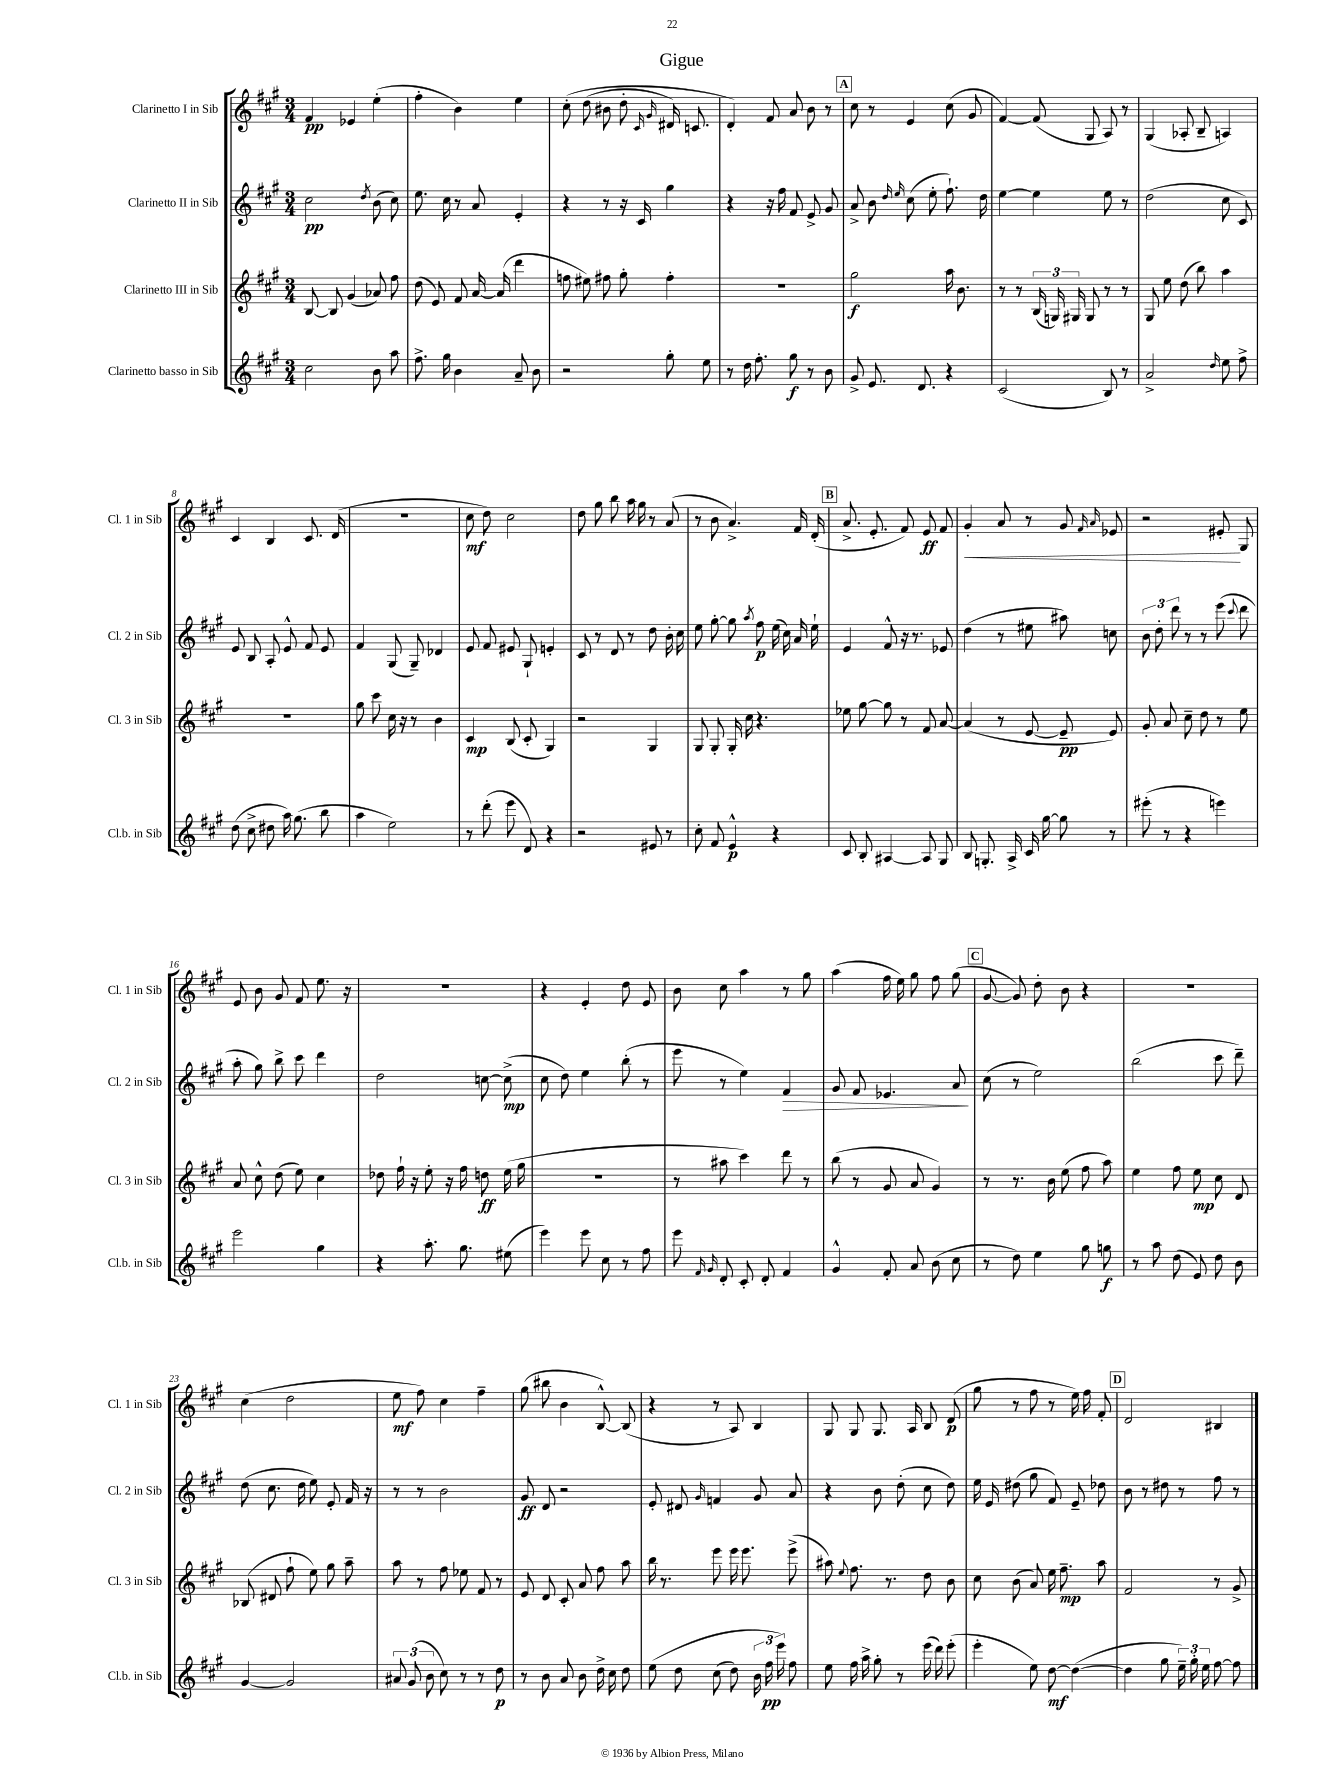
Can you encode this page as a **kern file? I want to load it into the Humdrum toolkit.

**kern	**kern	**kern	**kern
*staff4	*staff3	*staff2	*staff1
*clefG2	*clefG2	*clefG2	*clefG2
*k[f#c#g#]	*k[f#c#g#]	*k[f#c#g#]	*k[f#c#g#]
*M3/4	*M3/4	*M3/4	*M3/4
2cc#	[8B	2cc#	4f#
.	8B]	.	.
.	(4g#	.	4e-
.	.	8qdd	.
8b	8a-)	(8b	(4ee'
8aa	8ff#	8cc#)	.
=	=	=	=
8.ff#^	(8dd	8.ee	4ff#'
.	8e)	.	.
16gg#	.	16cc#	.
4b	8f#	8r	4b)
.	[16a	8a	.
.	(16a]	.	.
8a~	4ddd	4e'	4ee
8b	.	.	.
=	=	=	=
2r	8ff	4r	&(8cc#'
.	8ee#)	.	(8dd
.	8ff#	8r	8b#
.	8gg#'	16r	8dd'
.	.	16c#	.
.	.	.	16qqc#
.	.	.	16qqg#
8gg#'	4ff#'	4gg#	16d#)
.	.	.	8.c
8ee	.	.	.
=	=	=	=
8r	2.r	4r	4d'&)
16dd	.	.	.
8.ff#'	.	.	.
.	.	16r	8f#
.	.	16ff#	.
8gg#	.	8f#	8a
8r	.	8e^	8b
8b	.	8g#	8r
=	=	=	=
8g#^	2gg#	8a^	8cc#
8.e	.	8b	8r
.	.	16qqdd	.
.	.	16qqee	.
.	.	(8cc#	4e
8.d	.	.	.
.	.	8ee'	.
4r	16aa	8.ff#`)	(8cc#
.	8.b	.	.
.	.	.	8g#
.	.	16dd	.
=	=	=	=
(2c#	8r	[4ee	[4f#)
.	8r	.	.
.	(24B	4ee]	(8f#]
.	24G)	.	.
.	24G#	.	.
.	8G#	.	8G#
8B)	8r	8ee	8A)
8r	8r	8r	8r
=	=	=	=
2a^	8G#	(2dd	(4G#
.	8ee	.	.
.	(8dd	.	8A-'
.	8bb)	.	8B~
16qqdd	.	.	.
8ee	4aa	8cc#	4A)
8ff#^	.	8c#)	.
=	=	=	=
(8dd	2.r	8e	4c#
8cc#^	.	8B	.
8dd#	.	8A'	4B
16aa)	.	8e^^	.
(8.gg#	.	.	.
.	.	8f#	8.c#
8bb	.	8e	.
.	.	.	(16d
=	=	=	=
4aa	8gg#	4f#	2.r
.	8ccc#	.	.
2ee)	16cc#	(8G#	.
.	16r	.	.
.	8r	8G#~)	.
.	4b	4d-	.
=	=	=	=
8r	4c#	8e	8cc#
(8ddd'	.	8f#	8dd)
8eee	(8B	8e#	2cc#
8d)	8c#'	8G#`	.
4r	4G#)	4e'	.
=	=	=	=
2r	2r	8c#	8dd
.	.	8r	8gg#
.	.	8d	8bb
.	.	8r	16aa
.	.	.	16gg#
8e#	4G#	8dd	8r
8r	.	16b'	(8a
.	.	16cc#	.
=	=	=	=
8cc#'	8G#	8ee	8r
8f#	8G#'	[8gg#'	8b
4e^^	16G#'	8gg#]	4.a^)
.	16cc#	.	.
.	.	8qaa	.
.	4.r	8ff#	.
4r	.	(16ee	.
.	.	16cc#)	.
.	.	16a	16f#
.	.	16ee`	(16d'
=	=	=	=
8c#	8ee-	4e	8.a^
8B'	[8gg#	.	.
.	.	.	8.e'
[4A#	8gg#]	8f#^^	.
.	8r	16r	8f#)
.	.	8.r	.
8A#]	8f#	.	8e
8G#	[8a	8e-	8f#
=	=	=	=
8B	(4a]	(4dd	4g#'
8.G'	.	.	.
.	8r	8r	8a
16A^	.	.	.
16c#	[8e	8ee#	8r
[16gg#	.	.	.
8gg#]	8e~]	8aa#)	8g#
.	.	.	16qqf#
.	.	.	16qqa
8r	8e)	8cc	8e-
=	=	=	=
(8eee#'	8g#'	12b	2r
.	.	12dd'	.
8r	8a	.	.
.	.	12ddd	.
4r	8cc#~	8r	.
.	8dd	8r	.
4eee)	8r	(8eee	8e#'
.	.	8qqccc#	.
.	8ee	8ddd	8G#
=	=	=	=
2eee	8a	8aa'	8e
.	8cc#^^	8gg#)	8b
.	(8dd	8bb^	8g#
.	8ee)	8ccc#	8f#
4gg#	4cc#	4ddd	8.ee
.	.	.	16r
=	=	=	=
4r	8dd-	2dd	2.r
.	16ff#`	.	.
.	16r	.	.
8.aa'	8ee'	.	.
.	16r	.	.
8.gg#	16ff#	.	.
.	8dd	[8cc	.
(8ee#	(16ee	(8cc^]	.
.	16gg#	.	.
=	=	=	=
4eee)	2.r	8cc#	4r
.	.	8dd)	.
8eee	.	4ee	4e'
8cc#	.	.	.
8r	.	(8bb'	8dd
8ff#	.	8r	8e
=	=	=	=
8eee	8r	8eee	8b
16qqf#	.	.	.
16qqg#	.	.	.
8d'	8aa#	8r	8cc#
8c#'	4ccc#)	4ee)	4aa
8d'	.	.	.
4f#	8ddd	4f#	8r
.	8r	.	8gg#
=	=	=	=
4g#^^	(8bb	8g#	(4aa
.	8r	8f#	.
8f#'	8g#	4.e-	16ff#
.	.	.	16ee)
8a	8a	.	8gg#
(8b	4g#)	.	8ff#
8cc#	.	8a	(8gg#
=	=	=	=
8r	8r	(8cc#	[8g#
8dd)	8.r	8r	8g#])
4ee	.	2ee)	8dd'
.	16b	.	.
.	(8ee	.	8b
8gg#	8ff#	.	4r
8gg	8aa)	.	.
=	=	=	=
8r	4ee	(2bb	2.r
8aa	.	.	.
(8dd	8ff#	.	.
8e)	8ee	.	.
8dd	8cc#	8ccc#	.
8b	8d	8ddd~)	.
=	=	=	=
[4g#	(8B-	(8dd	(4cc#
.	8d#	8.cc#	.
2g#]	8ff#`	.	2dd
.	.	16dd	.
.	8ee)	8ee)	.
.	8gg#	8e'	.
.	8aa~	16f#	.
.	.	16r	.
=	=	=	=
12a#	8aa	8r	8ee
(12g#	.	.	.
.	8r	8r	8ff#)
12b	.	.	.
8cc#)	8ff#	2b	4cc#
8r	8ee-	.	.
8r	8f#	.	4ff#~
8dd	8r	.	.
=	=	=	=
8r	8e	8g#	(8gg#
8b	8d	8d	8bb#
8a	8c#'	2r	4b
8b	8a	.	.
16dd^	8ff#	.	[8B^^)
16cc#	.	.	.
8dd	8aa	.	(8B]
=	=	=	=
&(8ee	16bb	8e'	4r
.	8.r	.	.
8dd	.	8d#	.
.	.	16qqg#	.
(8cc#	8eee	4f	8r
8dd)	16eee	.	8A)
.	8.eee	.	.
24b	.	8g#	4B
24ff#	.	.	.
24eee&)	.	.	.
8ff#	(8eee^	8a	.
=	=	=	=
8ee	8aa#)	4r	8G#
.	8qqee	.	.
16ff#	8.ff#	.	8G#
16aa^	.	.	.
8gg#'	.	8b	8.G#
.	8.r	.	.
8r	.	(8dd'	.
.	.	.	16A
(16eee	8dd	8cc#	8B
16ddd)	.	.	.
(8eee'	8b	8dd)	(8d
=	=	=	=
4eee'	8cc#	16ee	8gg#
.	.	16e	.
.	(8b	(8dd#	8r
8ee)	8a)	8gg#	8ff#
[8dd	16ee	8f#)	8r
.	8.ff#~	.	.
(4dd_	.	8e~	16ee)
.	.	.	16ff#
.	8aa	8dd-	8f#'
=	=	=	=
4dd]	2f#	8b	2d
.	.	8r	.
8gg#	.	8dd#	.
24ee~)	.	8r	.
24gg#'	.	.	.
24ee	.	.	.
[8ff#	8r	8ff#	4B#
8ff#]	8g#^	8r	.
==	==	==	==
*-	*-	*-	*-
